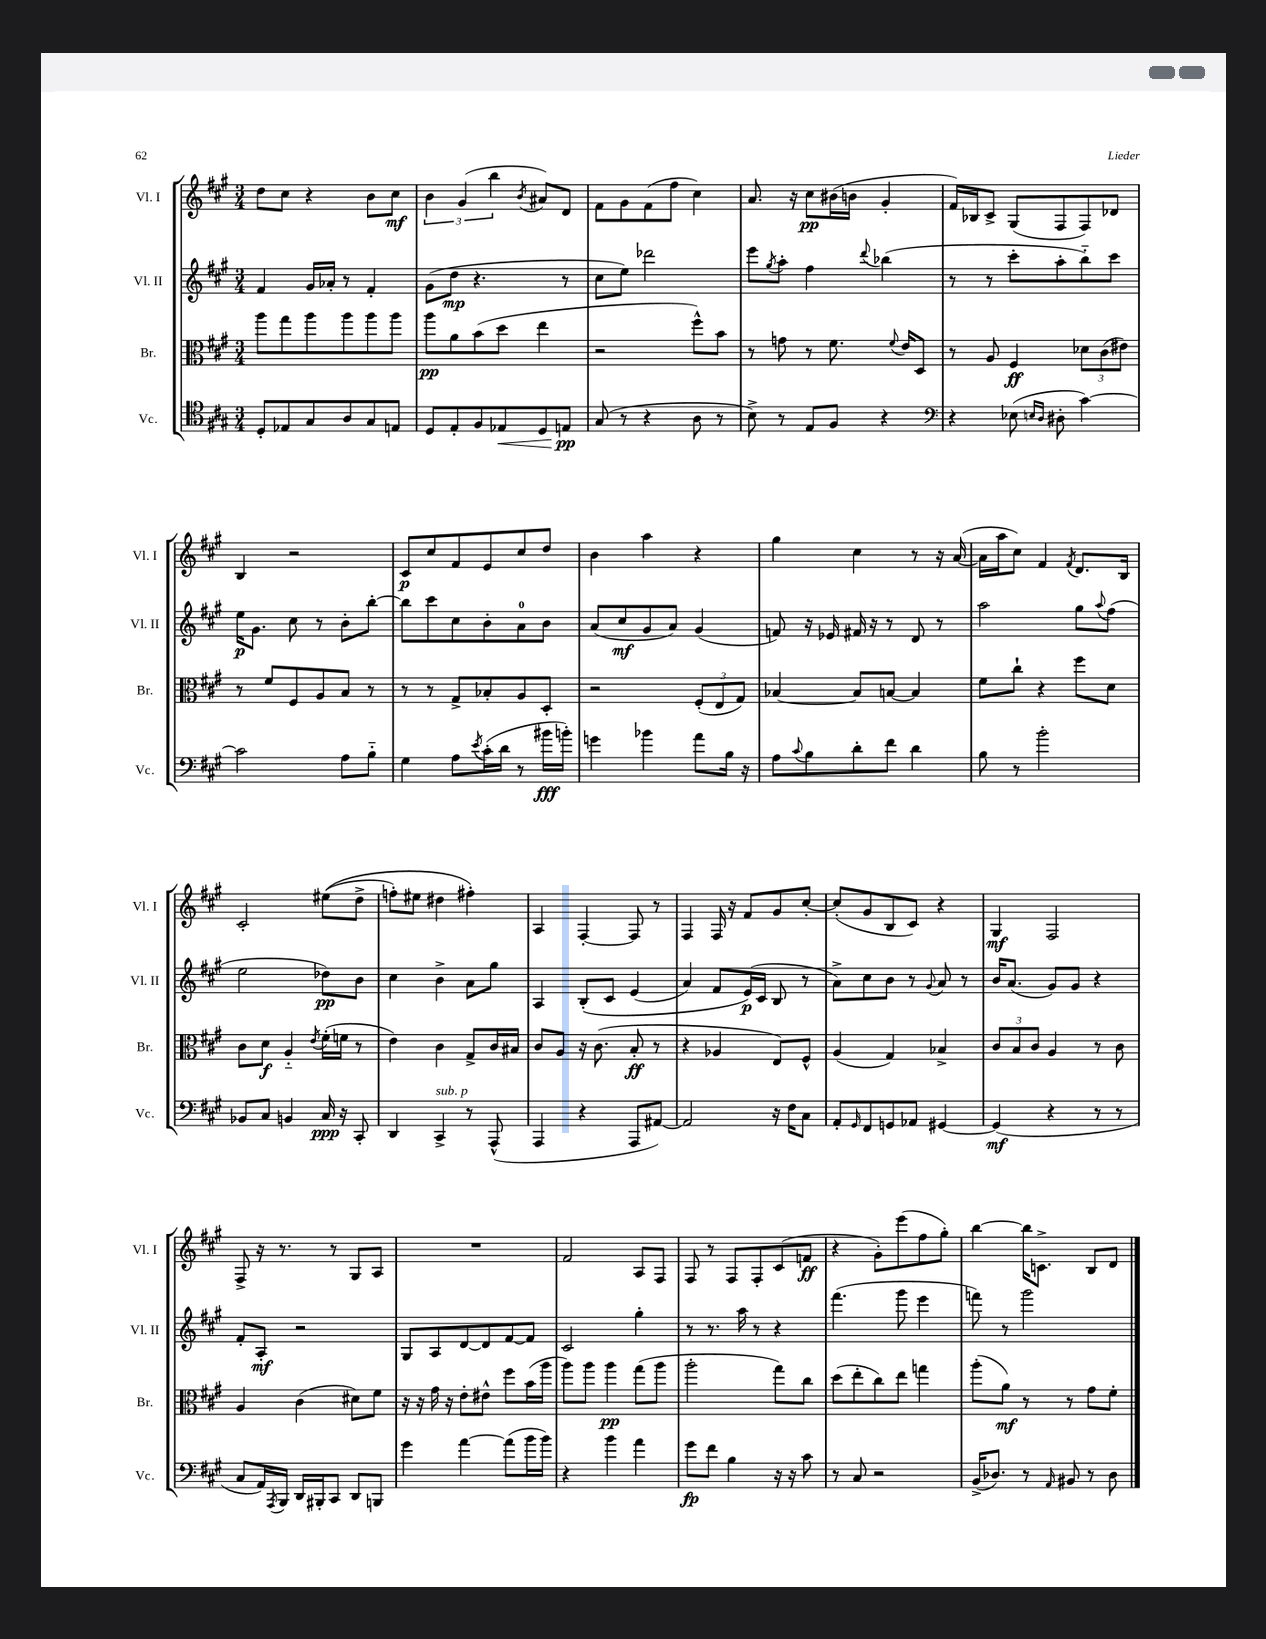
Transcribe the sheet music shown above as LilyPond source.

<<
\new StaffGroup <<
\new Staff = "s0" \with { instrumentName = "Vl. I" shortInstrumentName = "Vl. I" } {
    \clef treble \key a \major \numericTimeSignature \time 3/4
    d''8 cis''8 r4 b'8 cis''8\mf |
    \tuplet 3/2 { b'4 gis'4( b''4 } \acciaccatura { b'8 } ais'8) d'8 |
    fis'8 gis'8 fis'8( fis''8 cis''4) |
    a'8. r16 cis''8\pp bis'16( b'16 gis'4-. |
    fis'16) bes16 cis'8-> gis8( fis8 fis8) des'8 |
    b4 r2 |
    cis'8\p cis''8 fis'8 e'8 cis''8 d''8 |
    b'4 a''4 r4 |
    gis''4 cis''4 r8 r16 a'16~( |
    a'16 a''16 cis''8) fis'4 \acciaccatura { fis'8 } d'8. b16 |
    cis'2-. eis''8(\( d''8-> |
    f''8-.) eis''8 dis''4 fis''4-.\) |
    a4 fis4~-. fis8 r8 |
    fis4 fis16 r16 fis'8 gis'8 cis''8~-. |
    cis''8-.( gis'8 b8 cis'8) r4 |
    gis4\mf fis2 |
    fis8-> r16 r8. r8 gis8 a8 |
    R2. |
    fis'2 a8 fis8 |
    fis8 r8 fis8 fis8-. cis'8( f'8\ff |
    r4 gis'8-.) e'''8( fis''8 gis''8-.) |
    b''4~ b''16 c'8.-> b8 d'8 \bar "|." |
}
\new Staff = "s1" \with { instrumentName = "Vl. II" shortInstrumentName = "Vl. II" } {
    \clef treble \key a \major \numericTimeSignature \time 3/4
    fis'4 gis'16 aes'16-. r8 fis'4-. |
    gis'8( d''8\mp r4. r8 |
    cis''8 e''8) des'''2 |
    e'''8 \acciaccatura { gis''8 } a''8-. fis''4 \appoggiatura { d'''8 } bes''4( |
    r8 r8 cis'''8-. a''8-. b''8-_) cis'''8 |
    e''16\p gis'8. cis''8 r8 b'8-. b''8~-. |
    b''8 cis'''8 cis''8 b'8-. a'8-0 b'8 |
    a'8( cis''8\mf gis'8 a'8) gis'4( |
    f'8) r16 ees'16 fis'16 r16 r8 d'8 r8 |
    a''2 gis''8 \appoggiatura { a''8 } fis''8( |
    e''2 des''8\pp) b'8 |
    cis''4 b'4-> a'8 gis''8 |
    a4 b8-.\( cis'8 e'4( |
    a'4) fis'8 e'16\p(\) cis'16 b8 r8 |
    a'8->) cis''8 b'8 r8 \appoggiatura { gis'8 } a'8 r8 |
    b'16 a'8.( gis'8) gis'8 r4 |
    fis'8-. a8-.\mf r2 |
    gis8 a8 d'8~ d'8 fis'8~ fis'8 |
    cis'2 gis''4-. |
    r8 r8. a''16 r8 r4 |
    fis'''4.( gis'''8 e'''4 |
    f'''8) r8 gis'''2 \bar "|." |
}
\new Staff = "s2" \with { instrumentName = "Br." shortInstrumentName = "Br." } {
    \clef alto \key a \major \numericTimeSignature \time 3/4
    a''8 gis''8 a''8 a''8 a''8 a''8 |
    a''8\pp a'8 b'8( d''8 e''4 |
    r2 fis''8-^) b'8 |
    r8 g'8 r8 fis'8. \appoggiatura { fis'8 } e'16 d8 |
    r8 a8 fis4\ff \tuplet 3/2 { des'8 cis'8( eis'8) } |
    r8 fis'8 fis8 a8 b8 r8 |
    r8 r8 gis8-> bes8-. a8 d8-. |
    r2 \tuplet 3/2 { fis8-.( e8 gis8) } |
    bes4~ bes8 b8~ b4 |
    fis'8 cis''8-! r4 fis''8 d'8 |
    cis'8 d'8\f a4-_ \acciaccatura { e'8 } fis'16-.( f'16 r8 |
    e'4) cis'4 gis8-> cis'16 bis16 |
    cis'8 a8 r16 cis'8.( b8-.\ff r8 |
    r4 aes4 e8) fis8-^ |
    a4( gis4) bes4-> |
    \tuplet 3/2 { cis'8 b8 cis'8 } a4 r8 cis'8 |
    a4 cis'4( dis'8) fis'8 |
    r16 r16 gis'16 r16 e'8-. eis'8-^ fis''8 b'16( a''16 |
    a''8) a''8 a''4\pp gis''8( a''8 |
    a''2-. gis''8) cis''8 |
    d''8( e''8-. cis''8) e''8 g''4 |
    a''8-.( a'8\mf) r8 r8 gis'8 fis'8-. \bar "|." |
}
\new Staff = "s3" \with { instrumentName = "Vc." shortInstrumentName = "Vc." } {
    \clef tenor \key a \major \numericTimeSignature \time 3/4
    d8-. ees8 gis8 a8 gis8 e8 |
    d8 e8-. fis8 ees8\< d8 e8\pp\! |
    gis8( r8 r4 a8 r8 |
    b8->) r8 e8 fis8 r4 |
    \clef bass r4 ees8( \grace { e16 d16 } dis8-. cis'4~) |
    cis'2 a8 b8-_ |
    gis4 a8 \acciaccatura { e'8 } cis'16-.( d'16 r8 bis'16\fff b'16-.) |
    g'4 bes'4 a'8 b16 r16 |
    a8 \appoggiatura { cis'8 } b8 d'8-. fis'8 d'4 |
    b8 r8 b'2-. |
    bes,8 cis8 b,4 cis16\ppp r16 cis,8-. |
    d,4 cis,4->^\markup { \italic "sub. p" } r8 a,,8-^( |
    a,,4 r4 a,,8 ais,8~) |
    ais,2 r16 fis16 cis8 |
    a,8-. \grace { gis,16 } fis,8 g,8 aes,8 gis,4~ |
    gis,4\mf( r4 r8 r8 |
    cis8 a,16) \acciaccatura { a,,8 } b,,16 d,16 bis,,16-. cis,8 d,8 b,,8 |
    gis'4 a'4~ a'8( b'16 b'16) |
    r4 b'4 a'4 |
    gis'8\fp fis'8 b4 r16 r16 cis'8 |
    r8 cis8 r2 |
    b,16->( des8.) r8 \grace { a,16 } bis,8 r8 des8 \bar "|." |
}
>>
>>
\layout { \context { \Score \remove "Bar_number_engraver" } }
